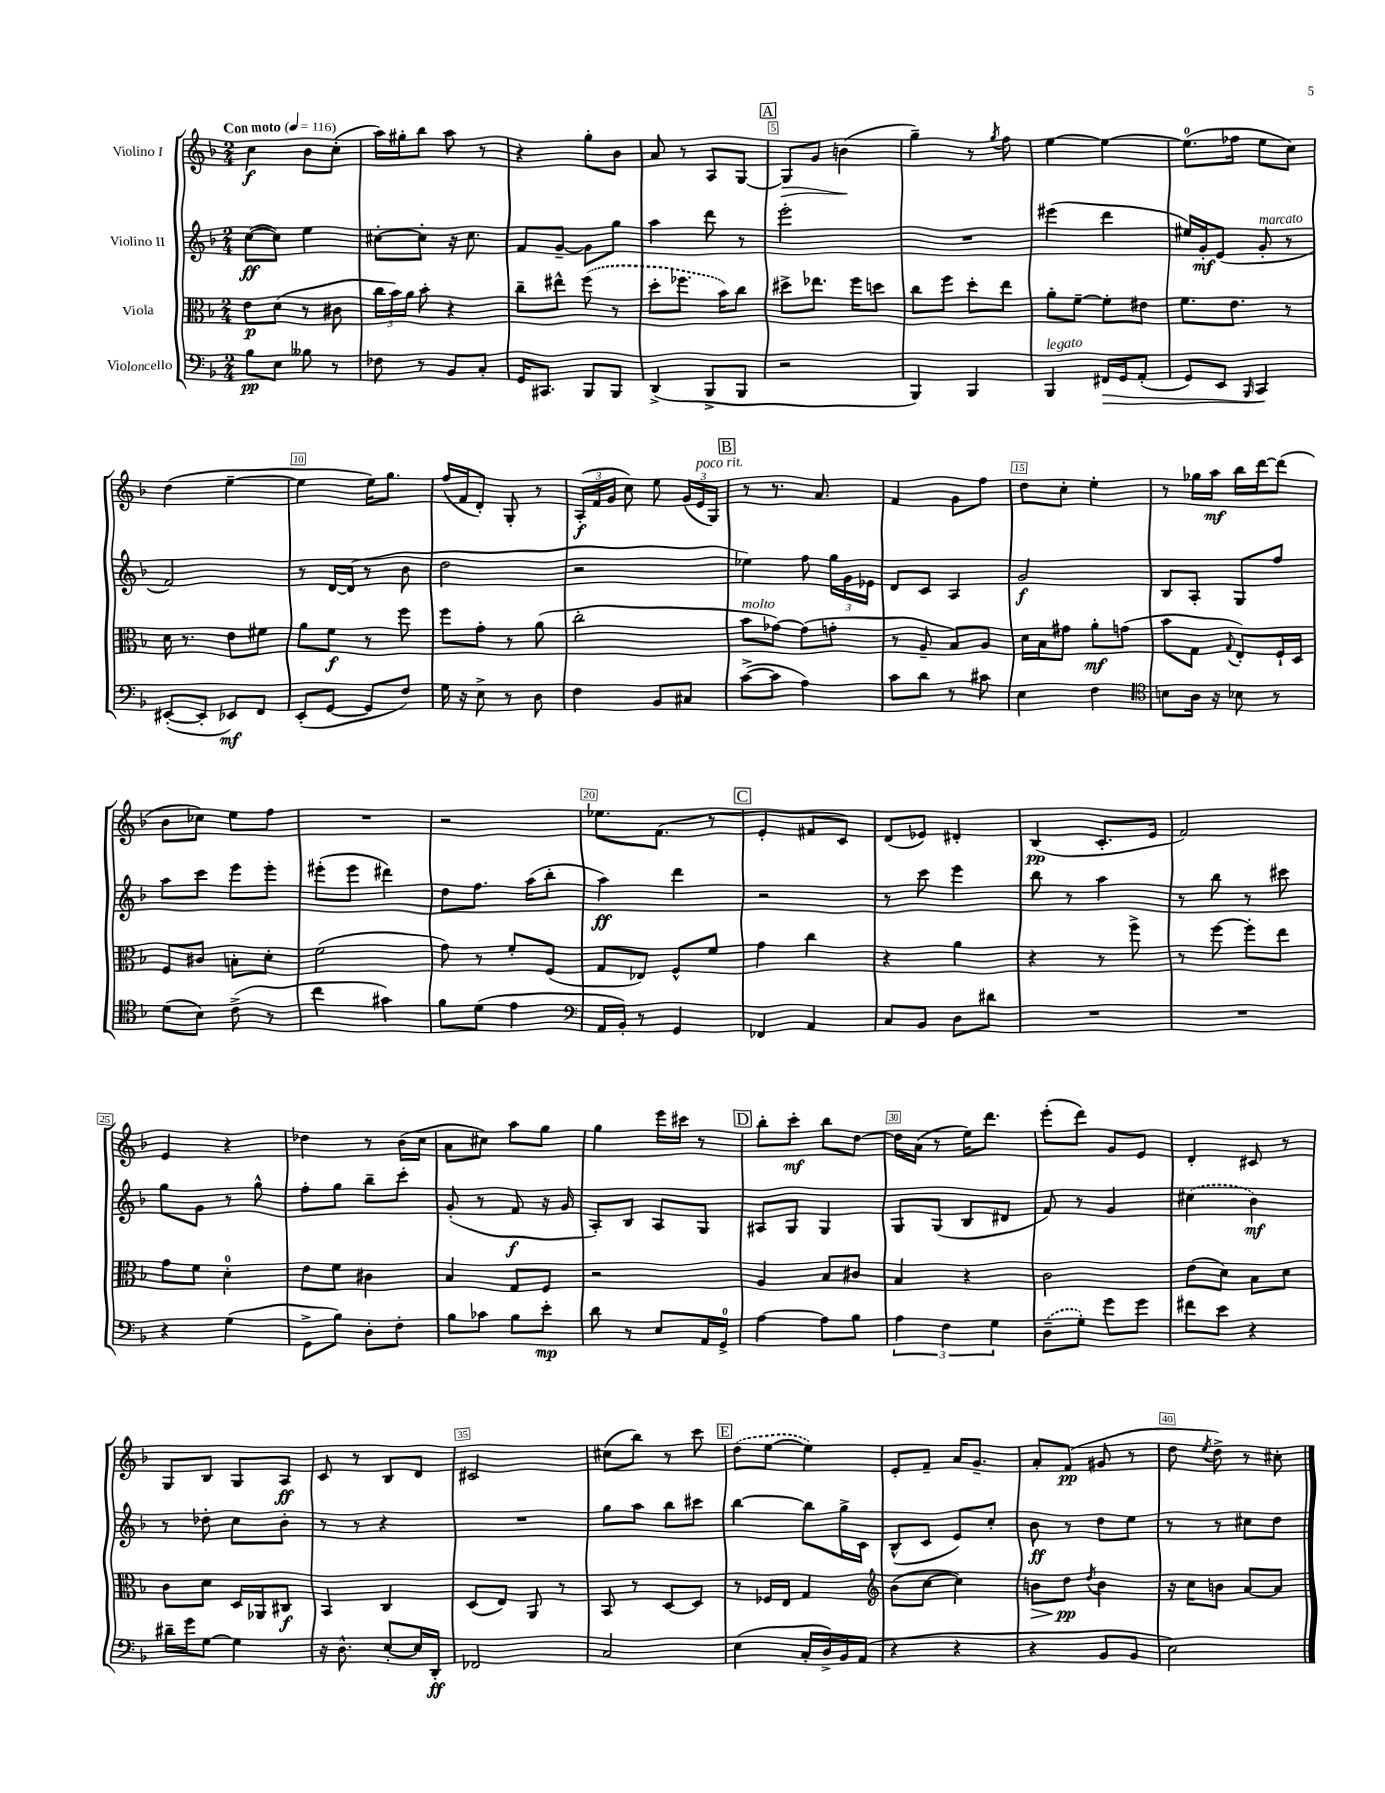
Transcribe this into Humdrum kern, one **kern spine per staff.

**kern	**kern	**kern	**kern
*staff4	*staff3	*staff2	*staff1
*clefF4	*clefC3	*clefG2	*clefG2
*k[b-]	*k[b-]	*k[b-]	*k[b-]
*M2/4	*M2/4	*M2/4	*M2/4
*MM116	*MM116	*MM116	*MM116
8B-\L	8e\L	([8cc\L	4cc\
8E\J	(8d\J	8cc\]J)	.
8B--\	8r	4ee\	8b-\L
8r	8c#\	.	(8cc'\J
=	=	=	=
8F-\	24cc\LL	[8cc#'\L	16aa\LL)
.	24b-\)	.	.
.	.	.	16gg#'\J
.	24a\JJ	.	.
8r	8b-'\	8cc#'\]J	8bb-\J
8BB-/L	4r	16r	8aa\
.	.	8.cc#\	.
8C'/J	.	.	8r
=	=	=	=
16GG/LK	8cc~\L	8f/L	4r
8.CC#/J	.	.	.
.	8ee#^^\J	[8g~/J	.
8BBB-/L	(8ff\	8g\]L	8gg'\L
8BBB-/J	8r	8gg\J	8b-\J
=	=	=	=
(4DD^/	8dd'\L	4aa\	8a/
.	8.ff-\J	.	8r
8BBB-^/L	.	8ddd\	8A/L
.	16b-\LK)	.	.
8BBB-/J	8cc\J	8r	[8G/J
=	=	=	=
2r	8dd#^\L	2eee'\	8G/]L
.	8.ee-\J	.	8g/J
.	.	.	(4b\
.	16ff\LK	.	.
.	8dd\J	.	.
=	=	=	=
4BBB-/)	8cc\L	2r	4gg~\)
.	8ff\J	.	.
4BBB-/	8dd'\L	.	8r
.	.	.	8qgg/
.	8ee\J	.	8ff\
=	=	=	=
4BBB-/	8a'\L	(4eee#\	[4ee\
.	[8f~\J	.	.
16FF#/LL	8f'\]L	4ddd\	4ee\_
16GG/J	.	.	.
(8AA'/J	8e#\J	.	.
=	=	=	=
8GG/L)	8.f\L	16ee#/LL)	(8.ee\]L
.	.	16g'/J	.
8EE/J	.	(8e/J	.
.	8.e\J	.	16ff-\Jk
16qqBBB-/	.	.	.
4CC/	.	8g'/	8ee\L
.	8r	8r	8cc\J)
=	=	=	=
([8EE#'/L	16d\	2f/)	(4dd\
.	8.r	.	.
8EE#'/]J	.	.	.
8EE-/L)	8e\L	.	[4ee~\
8FF/J	8f#\J	.	.
=	=	=	=
(8EE'/L	8a\L	8r	4ee\]
[8GG/J	8f\J	[16d/LL	.
.	.	(16d/]JJ	.
8GG/]L	8r	8r	16ee\LK)
.	.	.	8.gg\J
8F/J)	8ff\	8b-\	.
=	=	=	=
16G\	8ff\L	2dd\	(16ff/LL
16r	.	.	16f/J
8E^\	8g'\J	.	8d'/J)
8r	8r	.	8G'/
8D\	(8a\	.	8r
=	=	=	=
4F\	2cc'\	2r	(24A'/LL
.	.	.	24f/
.	.	.	24g/JJ
.	.	.	8cc\)
8BB-/L	.	.	8ee\
8C#/J	.	.	(24g/LL
.	.	.	24e/
.	.	.	24G/JJ)
=	=	=	=
([8c^\L	8b-\L	4ee-\)	8r
8c\]J	[8g-\J)	.	8.r
4A\)	(8g-\]L	8ff\	.
.	.	.	8.a/
.	8g'\J	24gg\LL	.
.	.	24g\	.
.	.	24e-\JJ	.
=	=	=	=
8c\L	8r	8d/L	4f/
8d\J	8A~/	8c/J	.
8r	8B-/L)	4A/	8g\L
8c#\	8A/J	.	8ff\J
=	=	=	=
4E\	16d\LL	2g/	8dd\L
.	16B-\J	.	.
.	8g#\J	.	8cc'\J
4F\	8a'\L	.	4ee'\
.	(8g\J	.	.
=	=	=	=
*clefC4	*	*	*
8B\L	8b-\L	8B-/L	8r
16A\Jk	8G\J	8A'/J	16gg-\LL
16r	.	.	16aa\JJ
.	8qqG/	.	.
8B-\	8E'/L)	8G/L	16bb-\LL
.	.	.	[16ddd\J
8r	16F`/L	8ff/J	(8ddd\]J
.	16D/JJ	.	.
=	=	=	=
(8d\L	8F/L	8aa\L	8b-\L
8B-\J)	8c#/J	8ccc\J	8cc-\J)
(8c^\	8B'\L	8eee\L	8ee\L
8r	8d'\J	8eee'\J	8ff\J
=	=	=	=
4cc\	(2f\	(8eee#'\L	2r
.	.	8eee#\J	.
4g#\)	.	4ddd#\)	.
=	=	=	=
8f\L	8g\)	8dd\L	2r
(8d\J	8r	8.ff\J	.
4e\	8f'/L	.	.
.	.	(16aa\LK	.
.	(8F/J	8bb-'\J	.
=	=	=	=
*clefF4	*	*	*
16AA/LL	8G/L	4aa\)	8.ee-\L
16BB-'/JJ)	.	.	.
8r	8E-/J)	.	.
.	.	.	(8.f\J
4GG/	8F^^/L	4ddd\	.
.	8f/J	.	8r
=	=	=	=
4FF-/	4g\	2r	4e'/
4AA/	4cc\	.	8f#/L
.	.	.	8c/J)
=	=	=	=
8C/L	4r	8r	(8d/L
8BB-/J	.	8ccc\	8e-/J)
8D\L	4a\	4eee\	4d#'/
8d#\J	.	.	.
=	=	=	=
2r	4r	8bb-\	(4B-/
.	.	8r	.
.	8r	4aa\	8.c'/L
.	8ff^\	.	.
.	.	.	16e/Jk
=	=	=	=
2r	8r	8r	2f/)
.	[8ff\	8bb-\	.
.	8ff'\]L	8r	.
.	8ee\J	8ccc#\	.
=	=	=	=
4r	8g\L	8gg\L	4e/
.	8f\J	8g\J	.
(4G\	4d'\	8r	4r
.	.	8gg^^\	.
=	=	=	=
8GG^\L	8e\L	8ff'\L	4dd-\
8B-\J)	8f\J	8gg\J	.
8D'\L	4c#\	8bb-~\L	8r
8F'\J	.	8ccc'\J	(16b-\LL
.	.	.	16cc\JJ
=	=	=	=
8B-\L	4B-/	(8g'/	8a\L
8c-\J	.	8r	8cc#\J)
8B-\L	8G/L	8f/	8aa\L
8e'\J	8F/J	16r	8gg\J
.	.	16g/	.
=	=	=	=
8d\	2r	8A'/L)	4gg\
8r	.	8B-/J	.
8E/L	.	8A/L	16eee\LL
.	.	.	16ccc#\JJ
16AA/L	.	8G/J	8r
16GG^/JJ	.	.	.
=	=	=	=
[4A\	4A/	8A#/L	8bb-'\L
.	.	8G/J	8ccc'\J
8A\]L	8B-/L	4G/	8bb-\L
8B-\J	8c#/J	.	[8dd\J
=	=	=	=
6A\	4B-/	8G/L	16dd\]LL
.	.	.	(16a\JJ
.	.	(8G/J	8r
6F\	.	.	.
.	4r	8B-/L	16ee\LK)
.	.	.	8.ddd\J
6G\	.	.	.
.	.	8d#/J	.
=	=	=	=
(8D~\L	2c\	8f/)	(8eee'\L
8G'\J)	.	8r	8ddd\J)
8g\L	.	4g/	8g/L
8g\J	.	.	8e/J
=	=	=	=
8f#\L	(8e\L	(4cc#\	4d'/
8e\J	8d\J)	.	.
4r	8B-\L	4b-\)	8c#/
.	8d\J	.	8r
=	=	=	=
16d#~\LL	8c\L	8r	8G/L
16g\J	.	.	.
[8G\J	8d\J	8dd-'\	8B-/J
4G\]	16D/LL	8cc\L	8G/L
.	16AA-/J	.	.
.	8C#/J	8b-'\J	8A/J
=	=	=	=
16r	4BB-/	8r	8c/
8.D^^\	.	.	.
.	.	8r	8r
[8E'/L	4C/	4r	8B-/L
16E/]L	.	.	8d/J
16DD'/JJ	.	.	.
=	=	=	=
2FF-/	(8D/L	2r	2c#/
.	8E/J)	.	.
.	8AA/	.	.
.	8r	.	.
=	=	=	=
2C/	8BB-/	8gg\L	(8cc#\L
.	8r	8aa\J	8bb-\J)
.	[8D/L	8bb-\L	8r
.	8D/]J	8ccc#\J	8ccc\
=	=	=	=
(4E\	8r	[4bb-\	(8dd\L
.	16F-/LL	.	[8ee\J
.	16E/JJ	.	.
16C'/LL	4G/	8bb-\]L	4ee\])
16D^/)	.	.	.
16BB-/	.	16gg^\L	.
(16AA/JJ	.	16c\JJ	.
=	=	=	=
*	*clefG2	*	*
4r	(8b-\L	(8B-^^/L	8e'/L
.	[8cc\J	8c/J	8f~/J
4r	4cc\])	8e/L)	16a/LK
.	.	.	8.g~/J
.	.	8cc'/J	.
=	=	=	=
4r	8b\L	8b-\	8a'/L
.	8dd\J	8r	(8f/J
.	8qdd/	.	.
8BB-/L	4b\	8dd\L	8g#/
8BB-/J	.	8ee\J	8r
=	=	=	=
2E\)	16r	8r	8dd\
.	16cc\LK	.	.
.	.	.	8qee/
.	8b\J	8r	8dd^\)
.	[8a/L	8cc#\L	8r
.	8a/]J	8dd\J	8cc#'\
==	==	==	==
*-	*-	*-	*-
